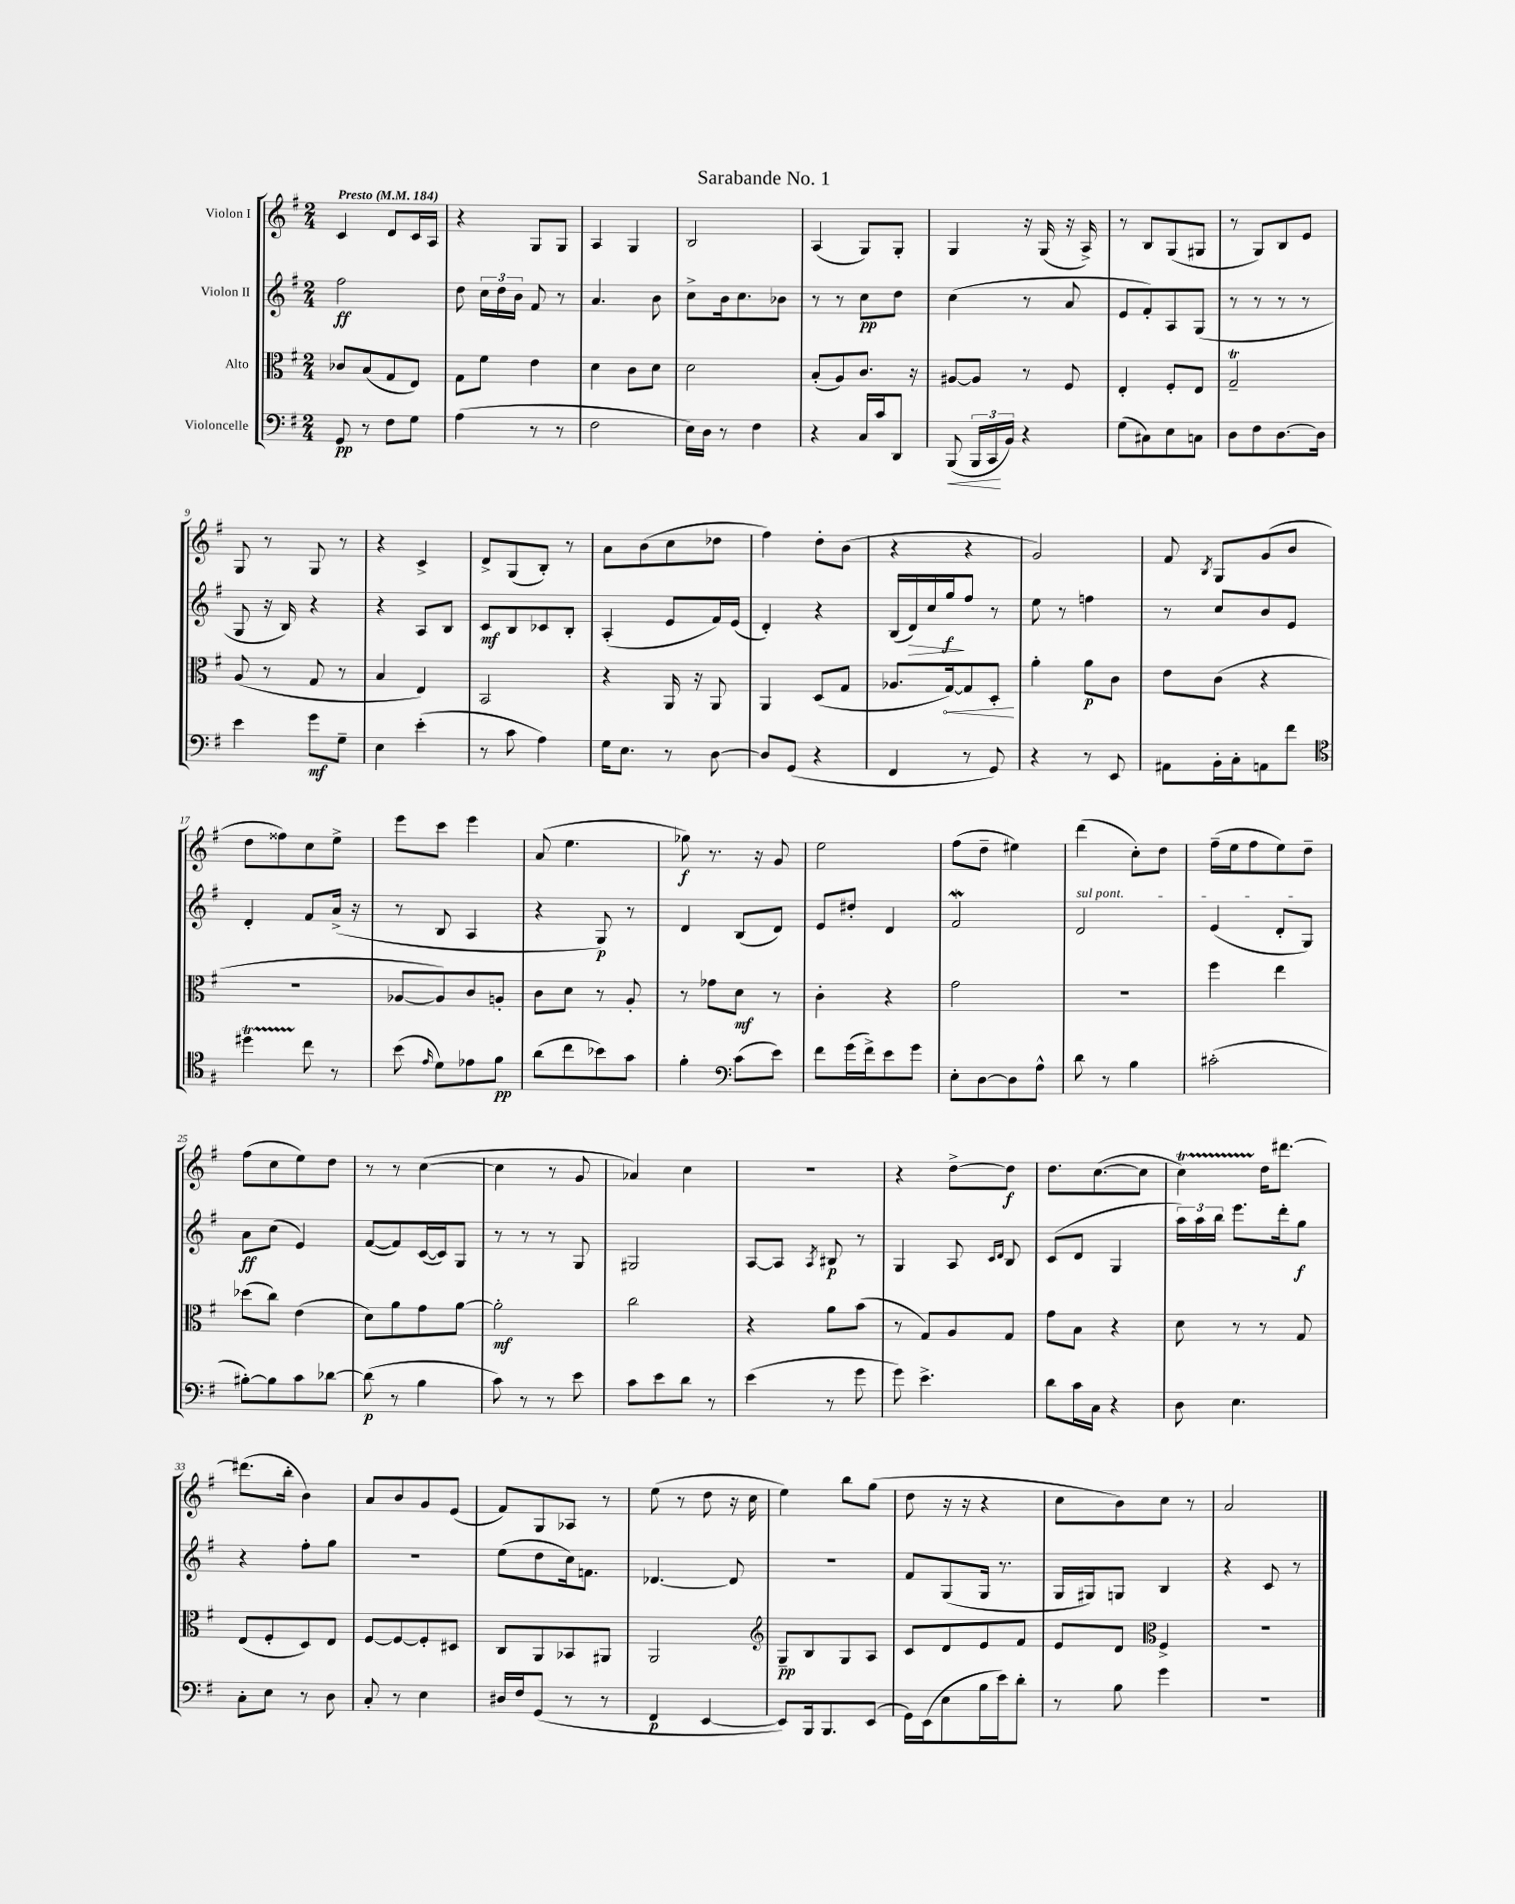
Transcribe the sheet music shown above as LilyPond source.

\header { title = "Sarabande No. 1" }
<<
\new StaffGroup <<
\new Staff = "s0" \with { instrumentName = "Violon I" } {
    \clef treble \key g \major \numericTimeSignature \time 2/4 \tempo "Presto" 4 = 184
    \autoBeamOff c'4 d'8[ c'16 a16] |
    r4 g8[ g8] |
    a4 g4 |
    b2 |
    a4( g8[) g8]-. |
    g4 r16 g16( r16 a16->) |
    r8 b8[ g8( gis8] |
    r8 g8[) b8 e'8] |
    g8 r8 g8 r8 |
    r4 c'4-> |
    d'8[-> g8( b8]-.) r8 |
    a'8[ b'8( c''8 des''8] |
    fis''4) d''8[-. b'8]( |
    r4 r4 |
    g'2) |
    fis'8 \acciaccatura { b8 } g8[ g'8( b'8] |
    d''8[ fisis''8) c''8 e''8]-> |
    e'''8[ c'''8] e'''4 |
    a'8( e''4. |
    ges''8\f) r8. r16 g'8 |
    e''2 |
    fis''8[( d''8]-- eis''4) |
    d'''4( c''8[-.) d''8] |
    fis''16[--( e''16 fis''8 e''8) d''8]-- |
    fis''8[( c''8 e''8) d''8] |
    r8 r8 c''4~( |
    c''4 r8 g'8 |
    aes'4) c''4 |
    r2 |
    r4 d''8[~-> d''8]\f |
    d''8.[ c''8.~( c''8] |
    c''4\startTrillSpan) d''16[\stopTrillSpan dis'''8.]~ |
    dis'''8.[( b''16]-. b'4) |
    a'8[ b'8 g'8 e'8]( |
    fis'8[) g8 aes8] r8 |
    e''8( r8 d''8 r16 c''16 |
    e''4) b''8[ g''8]( |
    d''8 r16 r16 r4 |
    c''8[ b'8) c''8] r8 |
    a'2 \bar "|." |
}
\new Staff = "s1" \with { instrumentName = "Violon II" } {
    \clef treble \key g \major \numericTimeSignature \time 2/4
    \autoBeamOff fis''2\ff |
    d''8 \tuplet 3/2 { c''16[ d''16 b'16] } fis'8 r8 |
    a'4. b'8 |
    c''8[-> b'16 c''8. bes'8] |
    r8 r8 c''8[\pp d''8] |
    c''4( r8 a'8 |
    e'8[ fis'8-.) a8 g8]( |
    r8 r8 r8 r8 |
    g8 r16 b16) r4 |
    r4 a8[ b8] |
    c'8[\mf b8 ces'8 b8]-. |
    a4-.( e'8[ fis'16) e'16]( |
    d'4-.) r4 |
    b16[( d'16\>) c''16 g''16\f\! fis''8] r8 |
    e''8 r8 f''4 |
    r8 c''8[ b'8 e'8] |
    d'4-. fis'8[ a'16]->( r16 |
    r8 b8 a4 |
    r4 g8\p) r8 |
    d'4 b8[( d'8]) |
    e'8[ dis''8]-. d'4 |
    fis'2\mordent |
    \once \override TextSpanner.bound-details.left.text = \markup { \italic "sul pont." } d'2\startTextSpan |
    e'4( d'8[-. g8]\stopTextSpan) |
    a'8[\ff c''8]( e'4) |
    fis'8[~( fis'8) c'16~( c'16) g8] |
    r8 r8 r8 g8 |
    gis2 |
    a8[~ a8] \acciaccatura { a8 } bis8\p r8 |
    g4 a8 \grace { c'16[ d'16] } b8 |
    c'8[( d'8] g4 |
    \tuplet 3/2 { a''16[) a''16 b''16] } e'''8.[ d'''16-. g''8]\f |
    r4 fis''8[-. g''8] |
    r2 |
    e''8[( d''8 c''16) f'8.] |
    des'4.~ des'8 |
    R2 |
    fis'8[ g8( g16] r8. |
    g16[ gis16) g8] b4 |
    r4 c'8 r8 \bar "|." |
}
\new Staff = "s2" \with { instrumentName = "Alto" } {
    \clef alto \key g \major \numericTimeSignature \time 2/4
    \autoBeamOff ces'8[ b8( g8 e8]) |
    g8[ fis'8] e'4 |
    d'4 c'8[ d'8] |
    d'2 |
    b8[-.( a8) c'8.] r16 |
    ais8[~ ais8] r8 fis8 |
    e4-. fis8[-. e8] |
    g2--\trill |
    a8( r8 g8 r8 |
    b4 e4) |
    b,2 |
    r4 a,16 r16 a,8 |
    a,4 d8[( g8] |
    aes8.[ \once \override Hairpin.circled-tip = ##t g16~\<) g8 d8]-.\! |
    a'4-. a'8[\p c'8] |
    e'8[ c'8]( r4 |
    r2 |
    aes8[~ aes8) c'8 a8]-. |
    c'8[ d'8] r8 a8-. |
    r8 ges'8[ d'8]\mf r8 |
    c'4-. r4 |
    g'2 |
    r2 |
    fis''4 e''4 |
    des''8[( c''8]) e'4( |
    d'8[) a'8 g'8 a'8]~ |
    a'2-.\mf |
    c''2 |
    r4 a'8[ b'8]( |
    r8 g8[) a8 g8] |
    g'8[ b8] r4 |
    d'8 r8 r8 g8 |
    e8[( fis8-. d8) e8] |
    fis8[~ fis8~ fis8-. dis8] |
    c8[ a,8 bes,8 ais,8] |
    a,2 |
    \clef treble g8[--\pp b8 g8 a8] |
    c'8[ d'8 e'8 fis'8] |
    e'8[ d'8] \clef alto fis4-> |
    r2 \bar "|." |
}
\new Staff = "s3" \with { instrumentName = "Violoncelle" } {
    \clef bass \key g \major \numericTimeSignature \time 2/4
    \autoBeamOff g,8\pp r8 fis8[ g8] |
    a4( r8 r8 |
    fis2 |
    e16[) d16] r8 fis4 |
    r4 c16[ c'16 d,8] |
    b,,8\<( \tuplet 3/2 { b,,16[ c,16\! b,16]) } r4 |
    g8[( cis8) e8 c8] |
    d8[ fis8 d8.~ d16] |
    e'4 g'8[\mf g8]-- |
    e4 e'4-.( |
    r8 c'8 a4) |
    g16[ e8.] r8 d8~ |
    d8[ g,8]( r4 |
    fis,4 r8 g,8) |
    r4 r8 e,8 |
    ais,8[ b,16-. c16-. a,8 fis'8] |
    \clef tenor dis''4\startTrillSpan c''8\stopTrillSpan r8 |
    b'8( \grace { e'16 } d'8[) ees'8 fis'8]\pp |
    a'8[( c''8 bes'8) g'8] |
    fis'4-. \clef bass c'8[( e'8]) |
    fis'8[ g'16( fis'16->) e'8 g'8] |
    e8[-. d8~ d8 a8]-^ |
    d'8 r8 b4 |
    cis'2-.( |
    bis8[~-.) bis8 c'8 des'8]~ |
    des'8\p( r8 b4 |
    c'8) r8 r8 e'8 |
    c'8[ e'8 d'8] r8 |
    e'4( r8 g'8 |
    g'8) e'4.-> |
    d'8[ c'16 c16] r4 |
    d8 e4. |
    c8[-. e8] r8 d8 |
    c8-. r8 e4 |
    dis16[ fis16 g,8]( r8 r8 |
    fis,4\p e,4~ |
    e,8[) b,,16 b,,8. e,8]( |
    g,16[) e,16( e8 b16 e'16) d'8]-. |
    r8 b8 g'4 |
    R2 \bar "|." |
}
>>
>>
